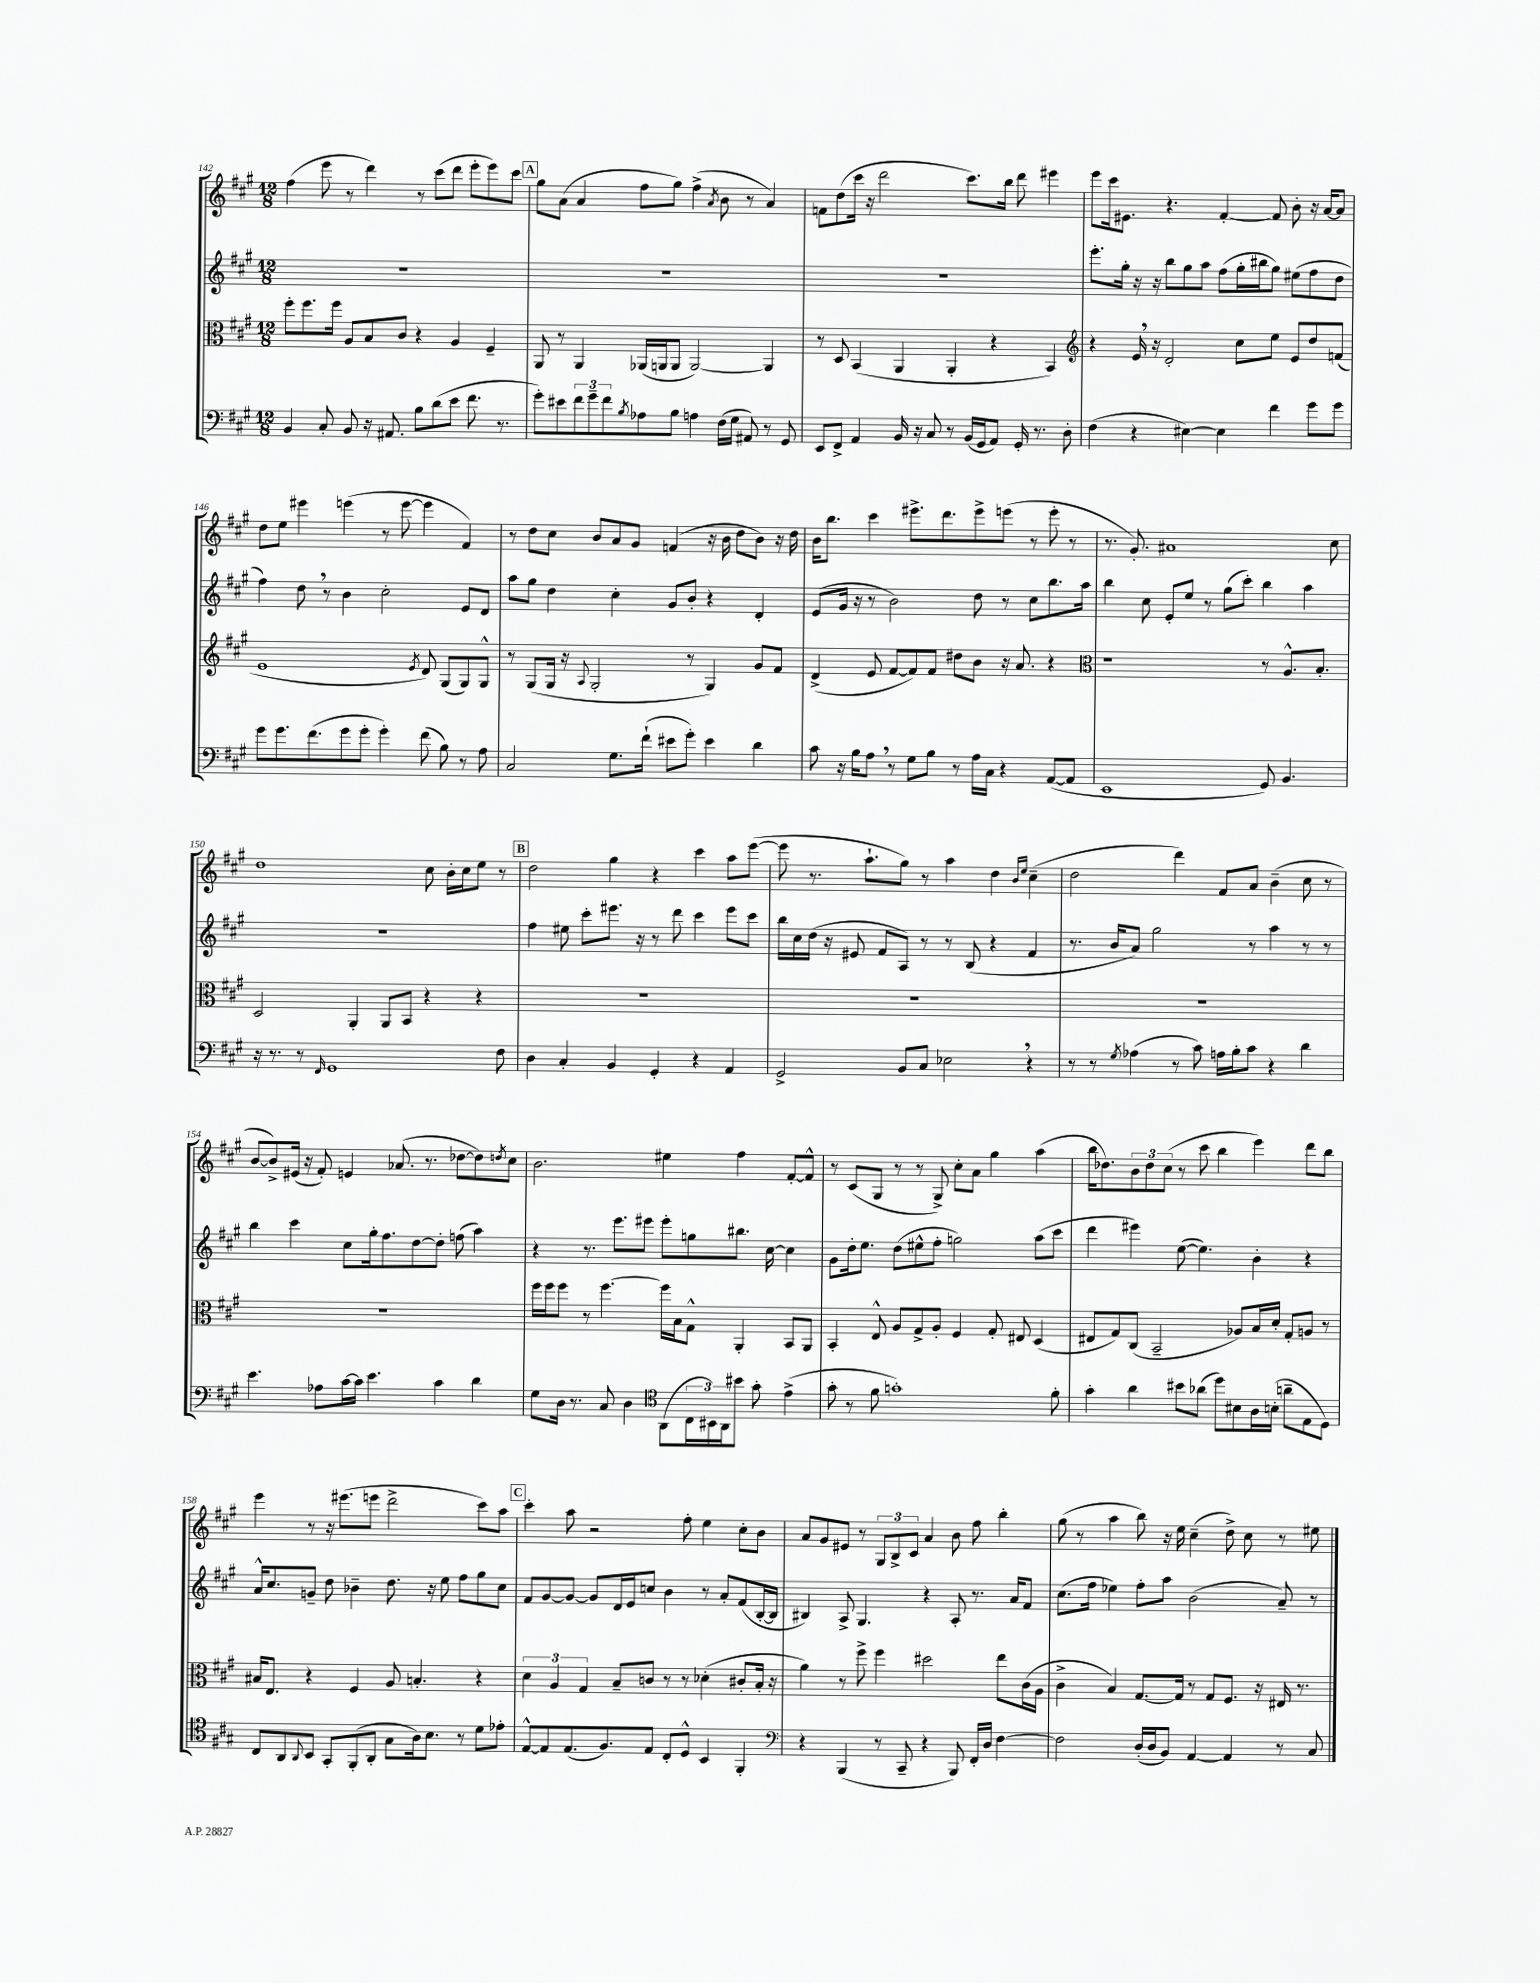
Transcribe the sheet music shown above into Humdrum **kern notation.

**kern	**kern	**kern	**kern
*part4	*part3	*part2	*part1
*staff4	*staff3	*staff2	*staff1
*clefF4	*clefC3	*clefG2	*clefG2
*k[f#c#g#]	*k[f#c#g#]	*k[f#c#g#]	*k[f#c#g#]
*M12/8	*M12/8	*M12/8	*M12/8
=142	=142	=142	=142
4BB/	8ff#'\L	1.r	(4ff#\
.	8.ff#\	.	.
8C#'/	.	.	8eee\
.	16ff#\Jk	.	.
8BB/	8A/L	.	8r
16r	8B/	.	4ddd\)
8.AA#X/	.	.	.
.	8c#/J	.	.
8B\L	4r	.	8r
(8d\	.	.	(8ccc#\L
8e\J	4A/	.	8ddd\J
8.f#\	.	.	8eee'\L
.	4F#~/	.	8eee\)
8.r	.	.	.
.	.	.	8ccc#\J
!!LO:REH:place=s1:t=A
=143	=143	=143	=143
8g#'\L)	8AA/	1.r	8gg#\L
8e#X\	8r	.	(8a\J
12f#\	4AA/	.	4a/
12g#~\	.	.	.
12f#\	.	.	.
8qB/	.	.	.
8A-X\	(16AA-X/LL	.	8ff#\L
.	16AAn/J	.	.
8B\J	8AA/J	.	8gg#\J)
4An\	[2AA/)	.	(4ff#^\
.	.	.	8qa/
(16F#\LL	.	.	8b\
16G#\JJ	.	.	.
8AA#X/)	.	.	8r
8r	4AA/]	.	4a/)
8GG#/	.	.	.
=144	=144	=144	=144
8EE/L	8r	1.r	8fn\L
8FF#^/J	8D/	.	(8dd\
4AA/	(4BB/	.	16ccc#\Jk
.	.	.	16r
.	.	.	2ddd\
16BB/	4AA/	.	.
16r	.	.	.
8C#/	.	.	.
8r	4AA'/	.	.
(16BB/LL	.	.	8.ccc#\L)
16GG#/J	.	.	.
8AA/J)	4r	.	.
.	.	.	16bb\Jk
16GG#'/	.	.	8ddd\
8.r	.	.	.
.	4BB/)	.	4eee#X\
8D'\	.	.	.
=145	=145	=145	=145
*	*clefG2	*	*
(4F#\	4r	8.eee'\L	8eee\L
.	.	.	16ccc#\k
.	.	16gg#'\Jk	8.e#X\J
4r	16e,/	16r	.
.	16r	16r	.
.	2d'/	8bb\L	4.r
[4E#X\)	.	8gg#\	.
.	.	8aa\J	.
4E#\]	.	(8ff#\L	[4f#'/
.	8cc#\L	16gg#'\L	.
.	.	16bb#X\J	.
4f#\	8ee\J	8gg#\J)	8f#/]
.	8e/L	(8ee#X\L	8b'\
8g#\L	8dd/	8ff#\	16r
.	.	.	[16a/KL
8g#\J	(8fn/J	8dd\J	8a/J]
!!LO:LB:g=z
=146	=146	=146	=146
8g#\L	1e	4ff#\)	8dd\L
8.g#\	.	.	8ee\J
.	.	8dd,\	4eee#X\
(8.f#\	.	.	.
.	.	8r	.
8g#\	.	4b\	(4eeen\
8g#'\J	.	.	.
4g#'\)	.	2cc#'\	8r
.	.	.	[8eee\
.	8qe/	.	.
(8f#\	8d/)	.	4eee\]
8B\)	(8G#/L	.	.
8r	8G#/)	8e/L	4f#/)
8A\	8G#^^/J	8d/J	.
=147	=147	=147	=147
2C#/	8r	8aa\L	8r
.	(8G#/L	8gg#\J	8dd\L
.	16G#/Jk	4dd\	8cc#\J
.	16r	.	.
.	8qqA/	.	.
.	2G#'/	.	8b/L
8.G#\L	.	4cc#'\	8a/
.	.	.	8g#/J
(16f#`\Jk	.	.	.
8e#X\L	.	8g#/L	(4fn/
8g#'\J)	8r	8b'/J	.
4e#\	4G#/)	4r	16r
.	.	.	16b\
.	.	.	8dd\L
4d\	8g#/L	4d'/	8b\J)
.	8f#/J	.	16r
.	.	.	16dd\
=148	=148	=148	=148
8c#\	(4d^/	(8e/L	16b\KL
.	.	.	8.bb\J
16r	.	16g#/Jk	.
16B\KL	.	16r	.
8A,\J	8e/	8r	4ccc#\
8r	[8f#/L	2b\)	.
8G#\L	8f#/])	.	8.eee#X^\L
8B\J	8f#/J	.	.
.	.	.	8.ddd\
8r	8dd#X\L	.	.
16A\LL	8b\J	8dd\	8eee#^\
16C#\JJ	.	.	.
4r	16r	8r	(8eeen\J
.	8.a/	.	.
.	.	8cc#\L	8r
([8AA/L	4r	8.bb\	8eee'\
8AA/J]	.	.	8r
.	.	16aa\Jk	.
=149	=149	=149	=149
*	*clefC3	*	*
1EE	1r	4bb\	8.r
.	.	.	8.g#'/)
.	.	8cc#\	.
.	.	8e'/L	1a#X
.	.	8ee/J	.
.	.	8r	.
.	.	(8gg#\L	.
.	.	8ccc#'\J)	.
8GG#/)	8r	4bb\	.
4.BB/	8.A^^/L	.	.
.	.	4aa\	.
.	8.B'/J	.	.
.	.	.	8cc#\
!!LO:LB:g=z
=150	=150	=150	=150
16r	2D/	1.r	1dd
8.r	.	.	.
8r	.	.	.
16qqFF#/	.	.	.
1GG#	.	.	.
.	4AA'/	.	.
.	8AA/L	.	.
.	8BB/J	.	.
.	4r	.	8cc#\
.	.	.	16b'\LL
.	.	.	16cc#\J
.	4r	.	8ee\J
8F#\	.	.	8r
!!LO:REH:place=s1:t=B
=151	=151	=151	=151
4D\	1.r	4ff#\	2dd\
4C#'/	.	8ee#X\	.
.	.	8ccc#'\L	.
4BB/	.	8.eee#X\J	4gg#\
.	.	16r	.
4GG#'/	.	8r	4r
.	.	8ddd\	.
4r	.	4ccc#\	4ccc#\
4AA/	.	8eee#\L	8aa\L
.	.	8ccc#\J	([8eee\J
=152	=152	=152	=152
2GG#^/	1.r	16bb\LL	8eee\]
.	.	16cc#\	.
.	.	(16dd\JJ	8.r
.	.	16r	.
.	.	8e#X/	.
.	.	.	8.aa`\L
.	.	8f#/L	.
8BB/L	.	8A/J)	8gg#\J)
8C#/J	.	8r	8r
2E-X,\	.	8r	4aa\
.	.	(8B/	.
.	.	4r	4dd\
.	.	.	16qqb/LL
.	.	.	16qqee/JJ
4r	.	4f#/	(4cc#~\
=153	=153	=153	=153
8r	1.r	8.r	2dd\
8r	.	.	.
.	.	16b/KL	.
8qG#/	.	.	.
(4A-X\	.	8a/J)	.
.	.	2gg#\	.
8r	.	.	4ddd\)
8c#\)	.	.	.
16An\LL	.	.	8f#/L
16B'\J	.	.	.
8c#\J	.	8r	8a/J
4r	.	4aa\	(4b~\
4d\	.	8r	8cc#\
.	.	8r	8r
!!LO:LB:g=z
=154	=154	=154	=154
4.e\	1.r	4bb\	[8b/L
.	.	.	8b^/])
.	.	4ccc#\	(16e#X/Jk
.	.	.	16r
8A-X\L	.	.	8f#'/)
[16c#\L	.	8cc#\L	4en/
16c#\JJ]	.	.	.
4.e\	.	16gg#'\k	.
.	.	8.ff#\	.
.	.	.	(8.a-X/
.	.	[8dd\	.
.	.	.	8.r
4c#\	.	8dd'\J]	.
.	.	(8ffn\	[8dd-X\L
4d\	.	4aa\)	8dd-\])
.	.	.	8qddn/
.	.	.	8cc#\J
=155	=155	=155	=155
8G#\L	16ff#\LL	4r	2.b\
.	16ff#\J	.	.
16D\Jk	8ff#\J	.	.
8.r	.	.	.
.	8r	8.r	.
8C#/	[4.ff#\	.	.
.	.	8.eee\L	.
4D\	.	.	.
.	.	8eee#X\J	.
*clefC4	*	*	*
(8AA\L	16ff#\LL]	8eee#'\L	4ee#X\
.	16B\J	.	.
24C#\L	8G#^^\J	8ggn\	.
24BB#X\)	.	.	.
24AA\J	.	.	.
8b#X\J	4AA'/	8.bb#X\J	4ff#\
8g#'\	.	.	.
.	.	[16cc#\	.
(4e^\	8BB/L	4cc#\]	[8f#'/L
.	8AA/J	.	8f#^^/J]
=156	=156	=156	=156
8g#'\	4BB'/	8g#\L	8r
8r	.	16dd'\k	(8c#/L
.	.	8.ee\J	.
8f#\	8E^^/	.	8G#/J
1gn')	8A/L	(8dd\L	8r
.	8G#^/	8ee#X^^\	8r
.	8A'/J	8ff#'\J	8G#^/)
.	4F#/	2ggn\)	8cc#'\L
.	.	.	8a\J
.	8G#'/	.	4gg#\
.	8E#X/	.	.
.	(4D/	(8aa\L	(4aa\
8f#'\	.	8ccc#\J	.
=157	=157	=157	=157
4g#'\	8E#X/L	4ddd\	16bb\KL
.	.	.	8.dd-X\)
.	8G#/)	.	.
4a\	(8C#/J	4eee#X\)	12b\
.	.	.	12dd-\
.	2BB~/	.	.
.	.	.	(12cc#\J
8b#X\L	.	([8ee\	8r
(8a-X\J	.	4.ee\])	8ccc#\
8dd\L)	.	.	4bb\
8B#X\	8A-X/L)	.	.
16A\L	16B/L	4b'\	4eee\)
(16Bn'\JJ	16d'/JJ	.	.
8an~\L	8G#'/L	.	.
8E\	8An/J	4r	8ddd\L
8D\J)	8r	.	8bb\J
!!LO:LB:g=z
=158	=158	=158	=158
8C#/L	16B#X/KL	16a^^/KL	4eee\
.	8.E/J	8.cc#/	.
8AA/	.	.	.
8qqAA/	.	.	.
8BB/J	4r	8gn~/J	8r
8GG#'/L	.	8dd\	16r
.	.	.	(8.eee#X\L
(8FF#'/	4F#/	4b-X~\	.
8AA'/J	.	.	8eeen\J
8G#\L	8A/	8.dd\	2ddd^\
16A\k)	4.Bn'/	.	.
8.B\J	.	16r	.
.	.	8ee\	.
8r	.	8ff#\L	.
8d\L	4r	8gg#\	8ccc#\L)
8e-X'\J	.	8cc#\J	8aa\J
!!LO:REH:place=s1:t=C
=159	=159	=159	=159
[8E^^/L	6d\	8f#/L	4ccc#'\
8E/]	.	[8g#/	.
.	6A/	.	.
(8.E/	.	8g#/J_	8aa\
.	6G#/	.	.
.	.	8g#/L]	2r
8.F#/)	.	.	.
.	8B~/L	16d/L	.
.	.	16e/J	.
8E/J	8cn/J	8ccn/J	.
8C#'/L	8r	4b\	.
8D^^/J	8r	.	8ff#'\
4BB/	(4d-X'\	8r	4ee\
.	.	8a'/L	.
4FF#'/	8c#X'/L	(8f#/	8cc#'\L
.	16B'/Jk	[16B'/L	8b\J
.	16r	16B/JJ]	.
=160	=160	=160	=160
*clefF4	*	*	*
4r	4a\)	4B#X/)	8a/L
.	.	.	8g#/
(4BBB/	8r	8A^/	8e#X/J
.	8ff#^\	4.G#/	8r
8r	4ff#\	.	12G#/L
.	.	.	12B^/
8CC#~/	.	.	.
.	.	.	12c#/J
4r	2dd#X\	4r	4a/
8BBB/)	.	8A'/	8b\
16FF#'/LL	.	8.r	8ff#\
16D/JJ	.	.	.
[4F#\	8ee\L	.	4bb'\
.	.	16a/KL	.
.	(16c#\L	8f#/J	.
.	16A\JJ	.	.
=161	=161	=161	=161
2F#\]	4c#^\	(8.cc#\L	(8gg#\
.	.	.	8r
.	.	16ff#\Jk	.
.	4B/)	4ee-X\)	4aa\
(16D'/LL	[8.G#/L	8ff#'\L	8bb\)
16D/J	.	.	.
8BB/J)	.	8aa\J	16r
.	16G#/Jk]	.	16ee\
[4AA/	8r	(2b\	(4cc#~\
.	8G#/L	.	.
4AA/]	8.F#/J	.	8dd^\)
.	.	.	8cc#\
.	16r	.	.
8r	16E#X/	8a~/)	8r
.	8.r	.	.
8C#/	.	8r	8ee#X\
==	==	==	==
*-	*-	*-	*-
